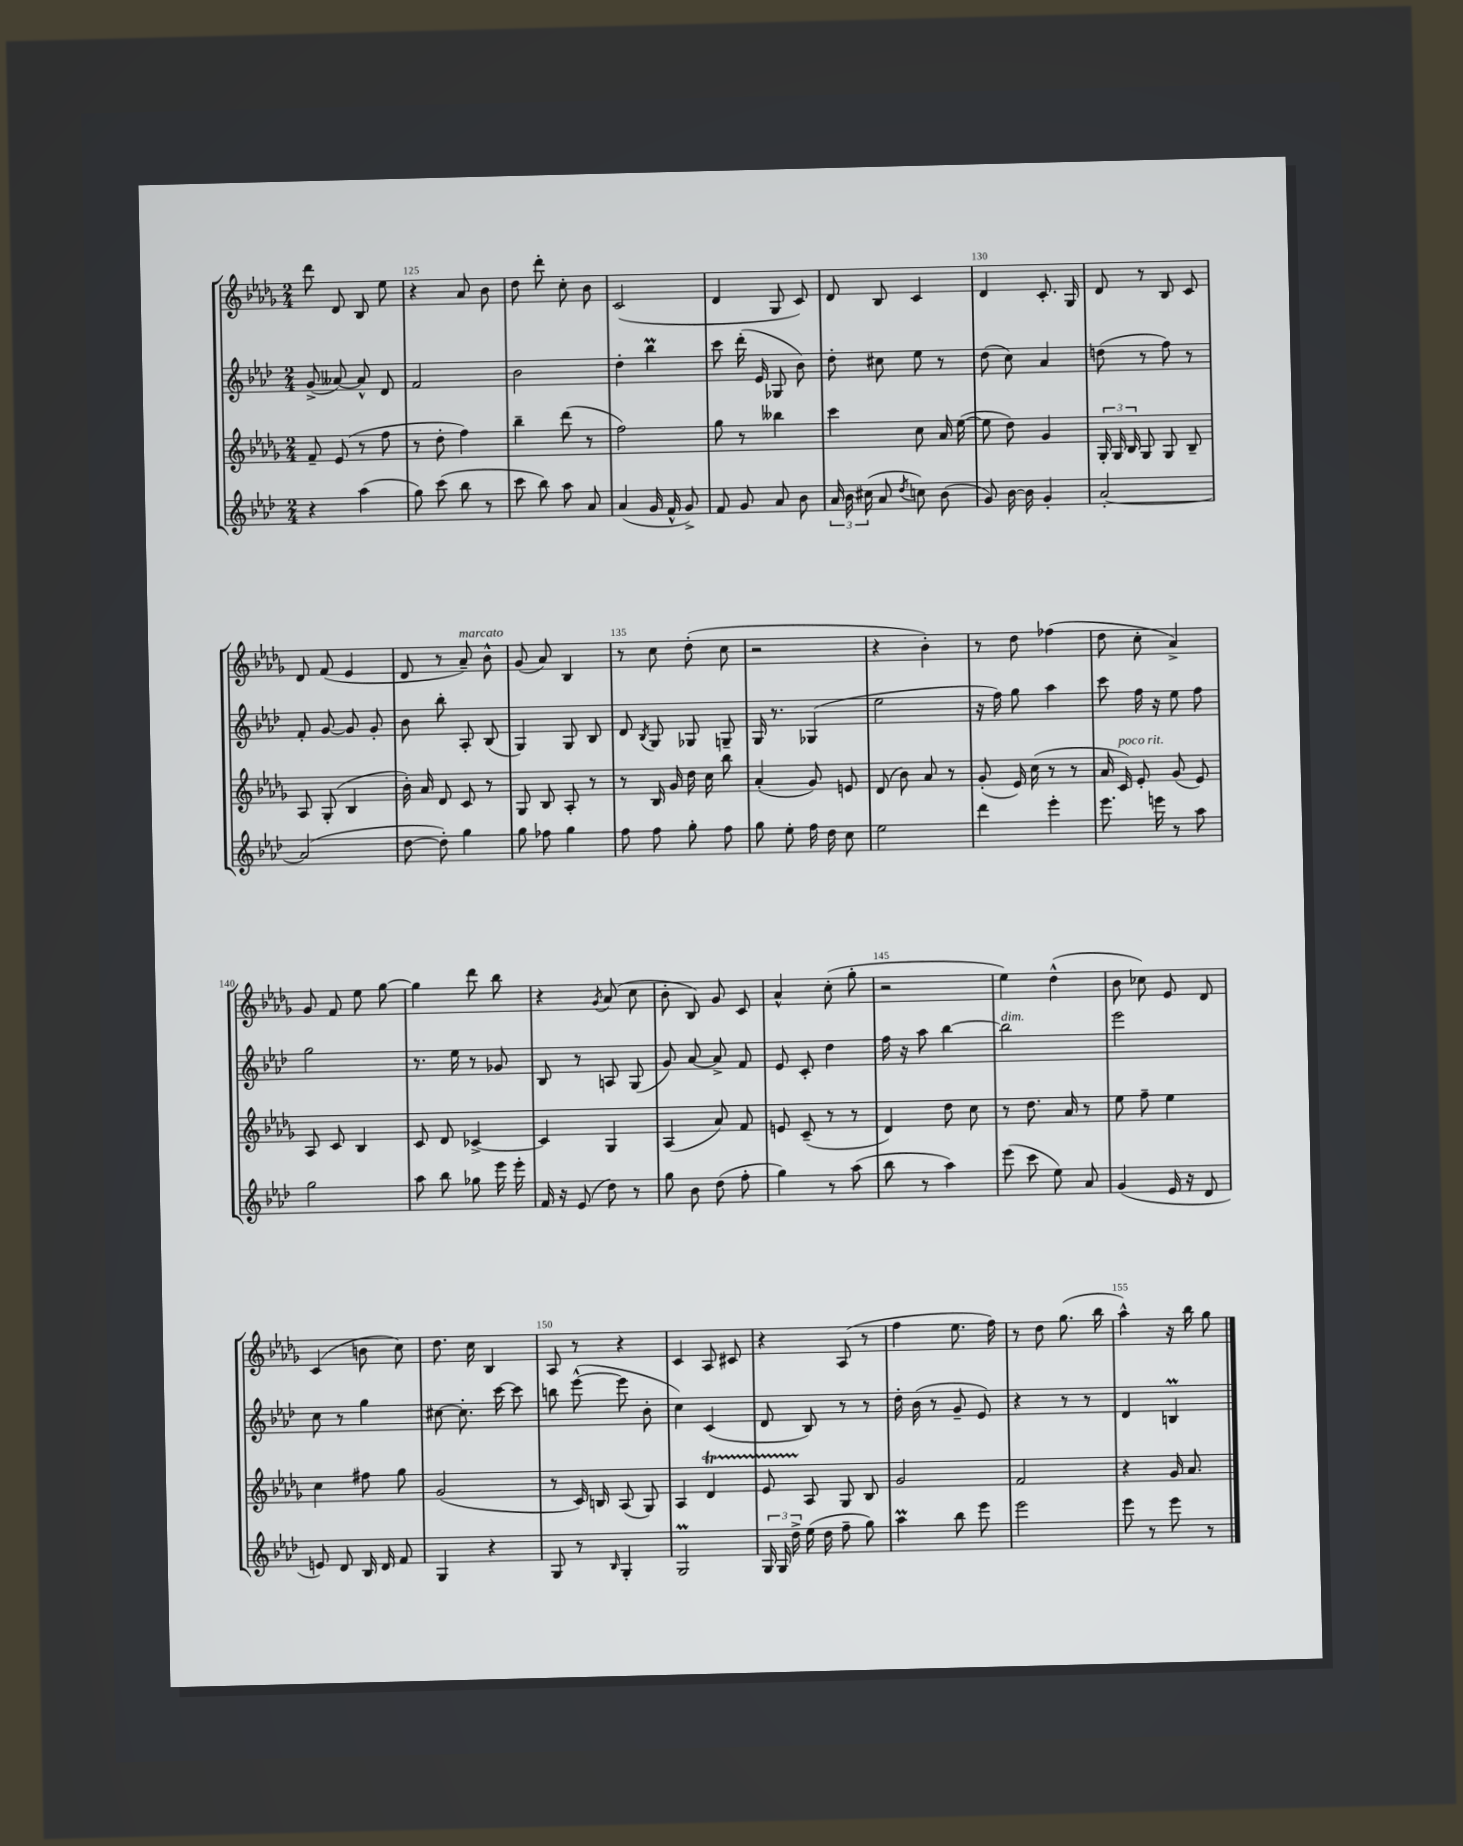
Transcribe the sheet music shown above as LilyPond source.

<<
\new StaffGroup <<
\new Staff = "s0" {
    \clef treble \key des \major \numericTimeSignature \time 2/4
    \autoBeamOff des'''8 des'8 bes8 ees''8 |
    r4 aes'8 bes'8 |
    des''8 des'''8-. c''8-. bes'8 |
    c'2( |
    des'4 ges8 c'8) |
    des'8 bes8 c'4 |
    des'4 c'8.-. ges16 |
    des'8 r8 bes8 c'8 |
    des'8 f'8( ees'4 |
    des'8 r8 aes'8--^\markup { \italic "marcato" }) bes'8-^ |
    ges'8( aes'8) bes4 |
    r8 c''8 des''8-.( c''8 |
    r2 |
    r4 bes'4-.) |
    r8 des''8 fes''4( |
    des''8 c''8-. aes'4->) |
    ges'8 f'8 ees''8 ges''8~ |
    ges''4 des'''8 bes''8 |
    r4 \acciaccatura { ges'8 } aes'8( c''8 |
    bes'8-. bes8) ges'8 c'8 |
    aes'4-^ c''8-.( ges''8-. |
    r2 |
    ees''4) des''4-^( |
    bes'8 ces''8) ees'8 des'8 |
    c'4( b'8 c''8) |
    des''8. c''16 bes4 |
    aes8 r8 r4 |
    c'4 aes8 cis'8 |
    r4 aes8( r8 |
    f''4 ees''8. f''16) |
    r8 des''8 ges''8.( bes''16 |
    aes''4-^) r16 bes''16 ges''8 \bar "|." |
}
\new Staff = "s1" {
    \clef treble \key aes \major \numericTimeSignature \time 2/4
    \autoBeamOff g'8->( aeses'8~) aeses'8-^ des'8 |
    f'2 |
    bes'2 |
    des''4-. bes''4\prall |
    c'''8 des'''16-.( ees'16 ges8 bes'8) |
    des''8-. cis''8 ees''8 r8 |
    des''8( c''8) aes'4 |
    d''8( r8 f''8) r8 |
    f'8-. g'8~ g'8 g'8-. |
    bes'8 bes''8-. aes8-. bes8( |
    g4) g8 bes8 |
    des'8 \acciaccatura { bes8 } g8 ges8 g8-- |
    g16 r8. ges4( |
    ees''2 |
    r16 f''16) g''8 aes''4 |
    c'''8 f''16 r16 ees''8 f''8 |
    g''2 |
    r8. ees''16 r8 ges'8 |
    bes8 r8 a8 g8( |
    g'8) aes'8~ aes'8-> f'8 |
    ees'8 c'8-. des''4 |
    f''16 r16 aes''8 bes''4~ |
    bes''2^\markup { \italic "dim." } |
    ees'''2 |
    c''8 r8 g''4 |
    cis''8~ cis''8.-. c'''16~ c'''8 |
    b''8 ees'''8~-^( ees'''8 bes'8-. |
    c''4) c'4( |
    des'8 bes8) r8 r8 |
    des''16-. bes'16( r8 g'8-- ees'8) |
    r4 r8 r8 |
    des'4 b4\prall \bar "|." |
}
\new Staff = "s2" {
    \clef treble \key des \major \numericTimeSignature \time 2/4
    \autoBeamOff f'8-- ees'8( r8 f''8 |
    r8 des''8-. f''4) |
    bes''4-- des'''8( r8 |
    f''2) |
    ges''8 r8 beses''4 |
    c'''4 c''8 aes'16 ees''16~( |
    ees''8 des''8) ges'4 |
    \tuplet 3/2 { ges16-. ges16 bes16 } ges8 ges8 bes8-- |
    aes8 ges8-.( bes4 |
    bes'16-.) aes'16 des'8 c'8 r8 |
    ges8 bes8 aes8-. r8 |
    r8 bes16 ges'16 des''16 c''16 bes''8 |
    aes'4-.( ges'8) e'8 |
    des'8( bes'8) aes'8 r8 |
    ges'8-.( ees'16) c''16( r8 r8 |
    aes'16 c'16^\markup { \italic "poco rit." }) ees'8-. ges'8( ees'8) |
    aes8 c'8 bes4 |
    c'8 des'8 ces'4~-> |
    ces'4 ges4 |
    aes4( aes'8) f'8 |
    e'8 c'8--( r8 r8 |
    des'4) des''8 c''8 |
    r8 des''8. aes'16 r8 |
    ees''8 f''8-- ees''4 |
    c''4 fis''8 ges''8 |
    ges'2( |
    r8 c'16) b16 aes8( ges8) |
    aes4 des'4\startTrillSpan |
    ees'8 aes8\stopTrillSpan ges8 bes8 |
    ges'2 |
    f'2 |
    r4 ges'16 aes'8. \bar "|." |
}
\new Staff = "s3" {
    \clef treble \key aes \major \numericTimeSignature \time 2/4
    \autoBeamOff r4 aes''4( |
    g''8) c'''8( bes''8 r8 |
    c'''8 bes''8) aes''8 aes'8 |
    aes'4( g'16 f'16-^ g'8->) |
    f'8 g'8 aes'8 bes'8 |
    \tuplet 3/2 { aes'16 bes'16 cis''16( } aes'8 \acciaccatura { des''8 } c''8) bes'8( |
    g'8) bes'16~ bes'16 g'4-. |
    aes'2~-. |
    aes'2( |
    des''8~ des''8-.) g''4 |
    g''8 fes''8 g''4 |
    f''8 f''8 g''8-. f''8 |
    g''8 ees''8-. f''16 des''16 c''8 |
    ees''2 |
    des'''4 ees'''4-. |
    ees'''8. e'''16 r8 aes''8 |
    g''2 |
    aes''8 bes''8 ges''8 ees'''16 ees'''16-. |
    f'16 r16 ees'8( des''8) r8 |
    g''8 bes'8 des''8( f''8-. |
    g''4) r8 aes''8( |
    bes''8 r8 aes''4) |
    ees'''8( c'''8 ees''8) aes'8 |
    g'4( ees'16 r16 des'8 |
    e'8) des'8 bes16 des'16 f'8 |
    g4 r4 |
    g8 r8 \grace { bes16 } g4-. |
    g2\prall |
    \tuplet 3/2 { g16 g16 des''16-> } ees''16( des''16 f''8-- g''8) |
    aes''4\prall bes''8 ees'''8 |
    ees'''2 |
    ees'''8 r8 ees'''8 r8 \bar "|." |
}
>>
>>
\layout { \context { \Score currentBarNumber = #124 \override BarNumber.break-visibility = ##(#f #t #t) barNumberVisibility = #(every-nth-bar-number-visible 5) } }
